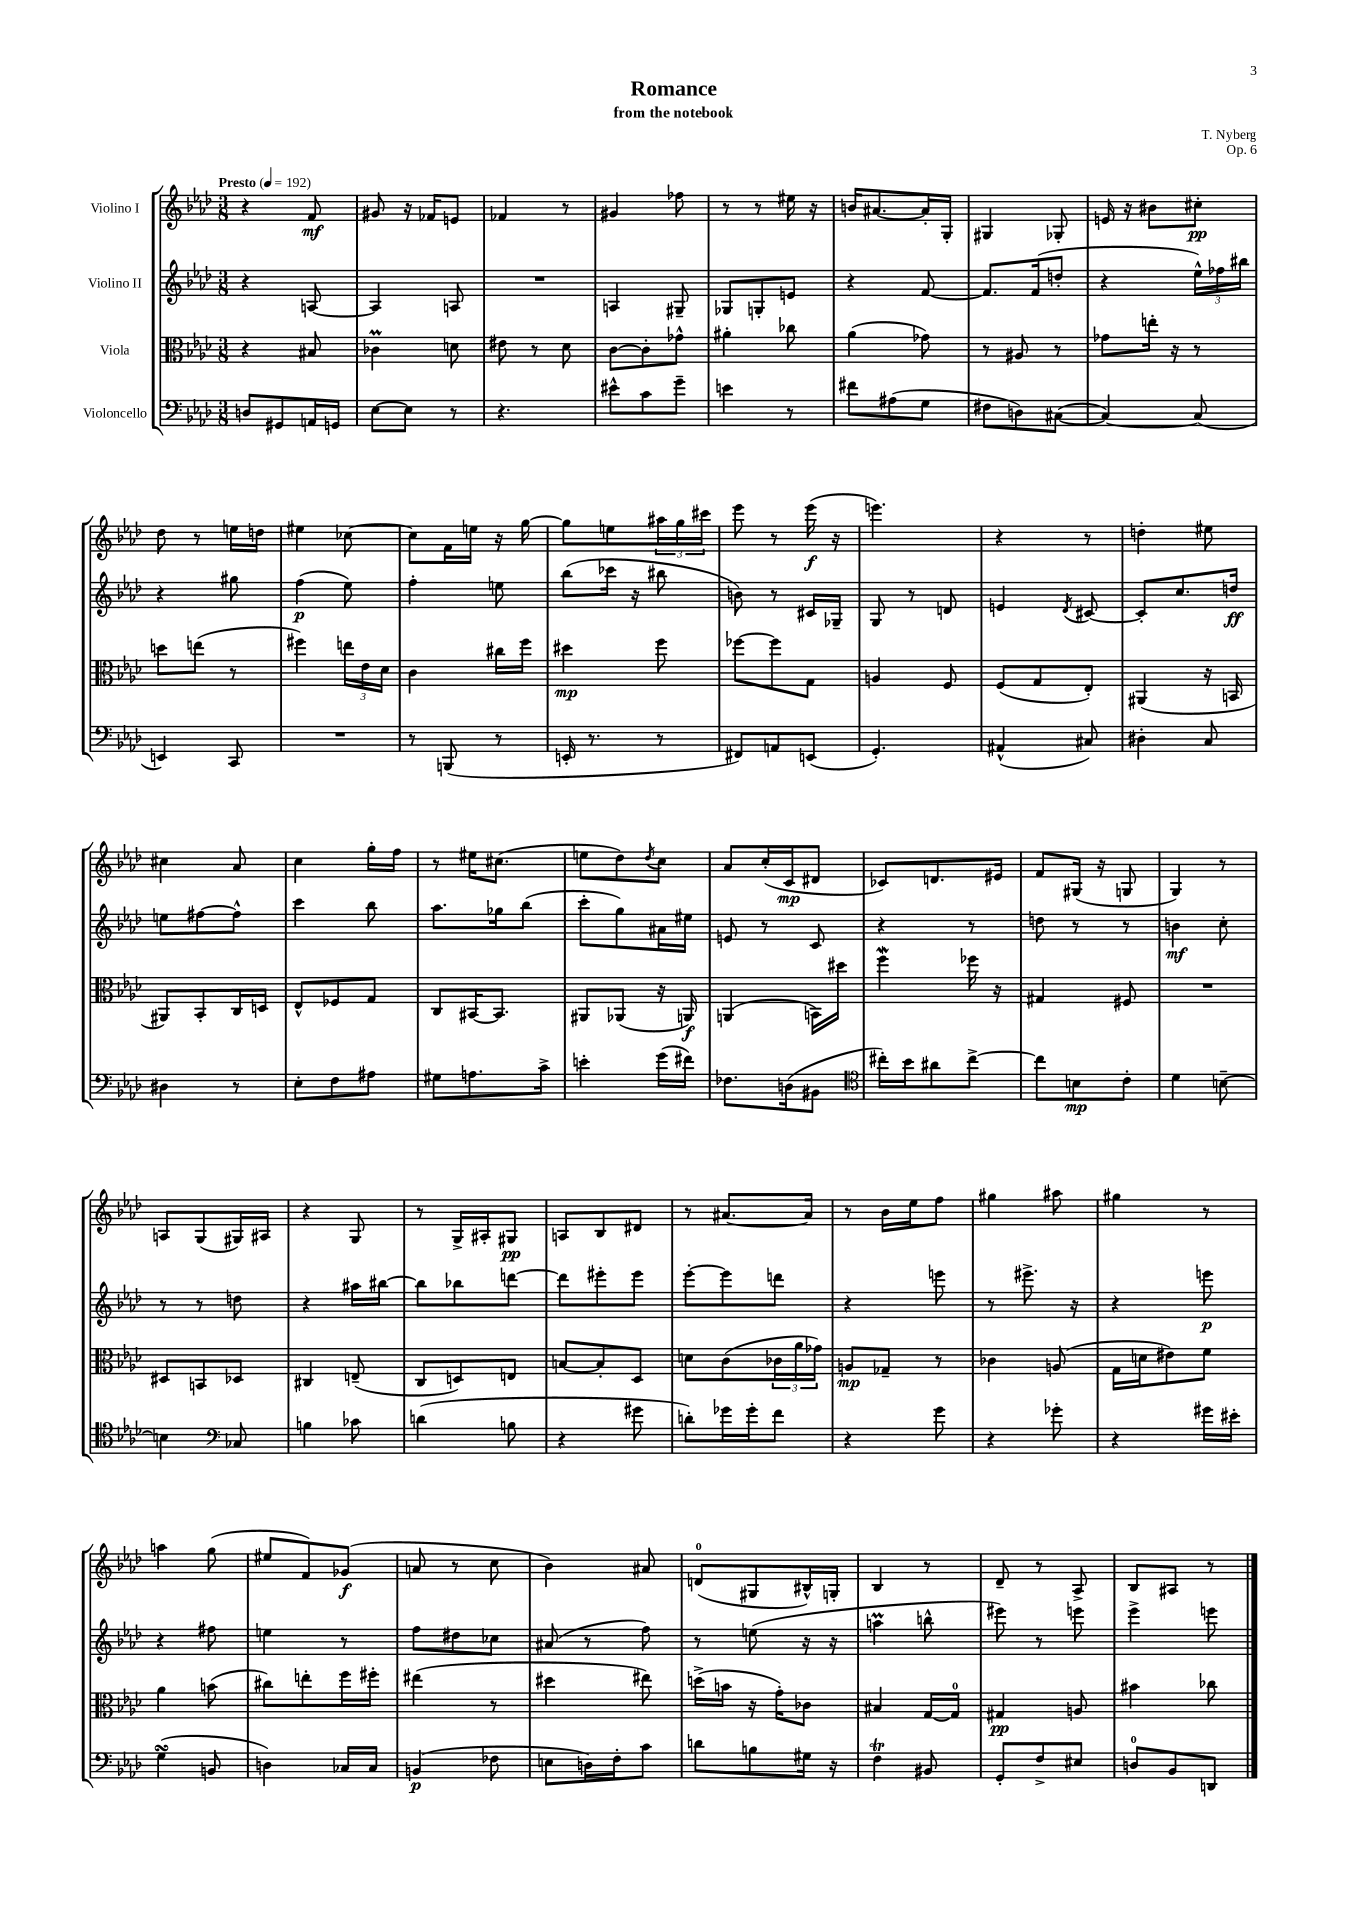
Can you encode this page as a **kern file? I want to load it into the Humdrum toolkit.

**kern	**dynam	**kern	**dynam	**kern	**dynam	**kern	**dynam
*part4	*part4	*part3	*part3	*part2	*part2	*part1	*part1
*staff4	*staff4	*staff3	*staff3	*staff2	*staff2	*staff1	*staff1
*I"Violoncello	*	*I"Viola	*	*I"Violino II	*	*I"Violino I	*
*clefF4	*	*clefC3	*	*clefG2	*	*clefG2	*
*k[b-e-a-d-]	*	*k[b-e-a-d-]	*	*k[b-e-a-d-]	*	*k[b-e-a-d-]	*
*M3/8	*	*M3/8	*	*M3/8	*	*M3/8	*
*MM192	*	*MM192	*	*MM192	*	*MM192	*
=1	=1	=1	=1	=1	=1	=1	=1
!	!	!	!	!	!	!LO:TX:a:B:t=Presto	!
8Dn/L	.	4r	.	4r	.	4r	.
8GG#X/	.	.	.	.	.	.	.
16AAn/L	.	8B#X/	.	[8An/	.	8f/	mf
16GGn/JJ	.	.	.	.	.	.	.
=2	=2	=2	=2	=2	=2	=2	=2
[8E-\L	.	4c-XM\	.	4A/]	.	8g#X/	.
8E-\J]	.	.	.	.	.	16r	.
.	.	.	.	.	.	16f-X/KL	.
8r	.	8dn\	.	8An/	.	8en/J	.
=3	=3	=3	=3	=3	=3	=3	=3
4.r	.	8e#X\	.	4.r	.	4f-X/	.
.	.	8r	.	.	.	.	.
.	.	8d-\	.	.	.	8r	.
=4	=4	=4	=4	=4	=4	=4	=4
8e#X^^\L	.	[8c\L	.	4An/	.	4g#X/	.
8c\	.	8c'\]	.	.	.	.	.
8g~\J	.	8g-X^^\J	.	8G#X~/	.	8ff-X\	.
=5	=5	=5	=5	=5	=5	=5	=5
4en\	.	4a#X'\	.	8G-X/L	.	8r	.
.	.	.	.	8Gn'/	.	8r	.
8r	.	8cc-X\	.	8en/J	.	16ee#X\	.
.	.	.	.	.	.	16r	.
=6	=6	=6	=6	=6	=6	=6	=6
8f#X\L	.	(4a-\	.	4r	.	16bn/KL	.
.	.	.	.	.	.	[8.a#X/	.
(8A#X\	.	.	.	.	.	.	.
8G\J	.	8g-X\)	.	[8f/	.	16a#'/L]	.
.	.	.	.	.	.	16G'/JJ	.
=7	=7	=7	=7	=7	=7	=7	=7
8F#X\L	.	8r	.	8.f/L]	.	4G#X/	.
8Dn\)	.	8A#X/	.	.	.	.	.
.	.	.	.	(16f/k	.	.	.
([8C#X\J	.	8r	.	8ddn'/J	.	8G-X'/	.
=8	=8	=8	=8	=8	=8	=8	=8
4C#/_)	.	8g-X\L	.	4r	.	16en/	.
.	.	.	.	.	.	16r	.
.	.	16een'\Jk	.	.	.	8b#X\L	.
.	.	16r	.	.	.	.	.
(8C#/]	.	8r	.	24ee-^^\LL)	.	8cc#X'\J	pp
.	.	.	.	24ff-X\	.	.	.
.	.	.	.	24bb#X\JJ	.	.	.
!!LO:LB:g=z
=9	=9	=9	=9	=9	=9	=9	=9
4EEn/)	.	8ddn\L	.	4r	.	8dd-\	.
.	.	(8een\J	.	.	.	8r	.
8CC/	.	8r	.	8gg#X\	.	16een\LL	.
.	.	.	.	.	.	16ddn\JJ	.
=10	=10	=10	=10	=10	=10	=10	=10
4.r	.	4ff#X\)	.	(4ff\	p	4ee#X\	.
.	.	24een\LL	.	8ee-\)	.	[8cc-X\	.
.	.	24e-\	.	.	.	.	.
.	.	24d-\JJ	.	.	.	.	.
=11	=11	=11	=11	=11	=11	=11	=11
8r	.	4c\	.	4ff'\	.	8cc-\L]	.
(8BBBn/	.	.	.	.	.	16f\L	.
.	.	.	.	.	.	16een\JJ	.
8r	.	16cc#X\LL	.	8een\	.	16r	.
.	.	16ff\JJ	.	.	.	[16gg\	.
=12	=12	=12	=12	=12	=12	=12	=12
16EEn'/	.	4dd#X\	mp	(8bb-\L	.	8gg\L]	.
8.r	.	.	.	.	.	.	.
.	.	.	.	16ccc-X\Jk	.	8een\	.
.	.	.	.	16r	.	.	.
8r	.	8ff\	.	8bb#X\	.	24aa#X\L	.
.	.	.	.	.	.	24gg\	.
.	.	.	.	.	.	24ccc#X\JJ	.
=13	=13	=13	=13	=13	=13	=13	=13
8FF#X/L)	.	[8ff-X\L	.	8bn\)	.	8eee-\	.
8AAn/	.	8ff-\]	.	8r	.	8r	.
(8EEn/J	.	8G\J	.	16c#X/LL	.	(16eee-\	f
.	.	.	.	16G-X~/JJ	.	16r	.
=14	=14	=14	=14	=14	=14	=14	=14
4.GG'/)	.	4An/	.	8G/	.	4.eeen\)	.
.	.	.	.	8r	.	.	.
.	.	8F/	.	8dn/	.	.	.
=15	=15	=15	=15	=15	=15	=15	=15
(4AA#X^^/	.	(8F/L	.	4en/	.	4r	.
.	.	8G/	.	.	.	.	.
.	.	.	.	8qd-/	.	.	.
8C#X/)	.	8E-'/J)	.	[8c#X/	.	8r	.
=16	=16	=16	=16	=16	=16	=16	=16
4D#X'\	.	(4AA#X/	.	8c#'/L]	.	4ddn'\	.
.	.	.	.	8.cc/	.	.	.
8C/	.	16r	.	.	.	8ee#X\	.
.	.	16BBn/	.	16ddn/Jk	ff	.	.
!!LO:LB:g=z
=17	=17	=17	=17	=17	=17	=17	=17
4D#X\	.	8AA#X/L)	.	8een\L	.	4cc#X\	.
.	.	8BB-'/	.	[8ff#X\	.	.	.
8r	.	16C/L	.	8ff#^^\J]	.	8a-/	.
.	.	16Dn/JJ	.	.	.	.	.
=18	=18	=18	=18	=18	=18	=18	=18
8E-'\L	.	8E-^^/L	.	4ccc\	.	4cc\	.
8F\	.	8F-X/	.	.	.	.	.
8A#X\J	.	8G/J	.	8bb-\	.	16gg'\LL	.
.	.	.	.	.	.	16ff\JJ	.
=19	=19	=19	=19	=19	=19	=19	=19
8G#X\L	.	8C/L	.	8.aa-\L	.	8r	.
8.An\	.	[16BB#X/K	.	.	.	16ee#X\KL	.
.	.	8.BB#/J]	.	16gg-X\k	.	(8.cc#X\J	.
.	.	.	.	(8bb-\J	.	.	.
16c^\Jk	.	.	.	.	.	.	.
=20	=20	=20	=20	=20	=20	=20	=20
4en'\	.	8AA#X/L	.	8ccc'\L	.	8een\L	.
.	.	(8AA-X/J	.	8gg\)	.	8dd-\)	.
.	.	.	.	.	.	8qdd-/	.
(16g\LL	.	16r	.	16a#X\L	.	8cc\J	.
16f#X\JJ)	.	16AAn/)	f	16ee#X\JJ	.	.	.
=21	=21	=21	=21	=21	=21	=21	=21
8.F-X\L	.	(4AAn/	.	8en/	.	8a-/L	.
.	.	.	.	8r	.	(16cc'/L	.
(16Dn\k	.	.	.	.	.	16c/J	mp
8BB#X\J	.	16BBn\LL)	.	8c/	.	8d#X/J	.
.	.	16dd#X\JJ	.	.	.	.	.
=22	=22	=22	=22	=22	=22	=22	=22
*clefC4	*	*	*	*	*	*	*
16cc#X'\LL)	.	4ffW\	.	4r	.	8c-X/L)	.
16b-\J	.	.	.	.	.	.	.
8a#X\	.	.	.	.	.	8.dn/	.
[8cc#^\J	.	16ff-X\	.	8r	.	.	.
.	.	16r	.	.	.	16e#X/Jk	.
=23	=23	=23	=23	=23	=23	=23	=23
8cc#\L]	.	4G#X/	.	8ddn\	.	8f/L	.
8Bn\	mp	.	.	8r	.	(16G#X/Jk	.
.	.	.	.	.	.	16r	.
8c'\J	.	8F#X/	.	8r	.	8Gn/	.
=24	=24	=24	=24	=24	=24	=24	=24
4d-\	.	4.r	.	4bn\	mf	4G/)	.
[8Bn~\	.	.	.	8cc'\	.	8r	.
!!LO:LB:g=z
=25	=25	=25	=25	=25	=25	=25	=25
4Bn\]	.	8D#X/L	.	8r	.	8An/L	.
.	.	8BBn/	.	8r	.	(8G/	.
*clefF4	*	*	*	*	*	*	*
8C-X/	.	8D-X/J	.	8ddn\	.	16G#X/L)	.
.	.	.	.	.	.	16A#X/JJ	.
=26	=26	=26	=26	=26	=26	=26	=26
4Bn\	.	4C#X/	.	4r	.	4r	.
8c-X\	.	(8En~/	.	16aa#X\LL	.	8G/	.
.	.	.	.	[16bb#X\JJ	.	.	.
=27	=27	=27	=27	=27	=27	=27	=27
(4dn\	.	8C/L	.	8bb#\L]	.	8r	.
.	.	8Dn/)	.	8bb-X\	.	16G^/LL	.
.	.	.	.	.	.	16A#X'/J	.
8Bn\	.	8En/J	.	[8dddn\J	.	8G#X/J	pp
=28	=28	=28	=28	=28	=28	=28	=28
4r	.	[8Bn/L	.	8ddd\L]	.	8An/L	.
.	.	8B'/]	.	8eee#X'\	.	8B-/	.
8g#X\	.	8D-/J	.	8eee#\J	.	8d#X/J	.
=29	=29	=29	=29	=29	=29	=29	=29
8dn'\L)	.	8dn\L	.	[8eee-'\L	.	8r	.
16g-X\L	.	(8c\	.	8eee-\]	.	[8.a#X/L	.
16g-'\J	.	.	.	.	.	.	.
8f\J	.	24c-X\L	.	8dddn\J	.	.	.
.	.	24a-\	.	.	.	.	.
.	.	.	.	.	.	16a#/Jk]	.
.	.	24g-X\JJ)	.	.	.	.	.
=30	=30	=30	=30	=30	=30	=30	=30
4r	.	8An/L	mp	4r	.	8r	.
.	.	8G-X~/J	.	.	.	16b-\LL	.
.	.	.	.	.	.	16ee-\J	.
8g\	.	8r	.	8eeen\	.	8ff\J	.
=31	=31	=31	=31	=31	=31	=31	=31
4r	.	4c-X\	.	8r	.	4gg#X\	.
.	.	.	.	8.eee#X^\	.	.	.
8g-X'\	.	(8An/	.	.	.	8aa#X\	.
.	.	.	.	16r	.	.	.
=32	=32	=32	=32	=32	=32	=32	=32
4r	.	16G\LL	.	4r	.	4gg#X\	.
.	.	16dn\J	.	.	.	.	.
.	.	8e#X\)	.	.	.	.	.
16g#X\LL	.	8f\J	.	8eeen\	p	8r	.
16e#X'\JJ	.	.	.	.	.	.	.
!!LO:LB:g=z
=33	=33	=33	=33	=33	=33	=33	=33
(4GsSsS\	.	4a-\	.	4r	.	4aan\	.
8BBn/	.	(8bn\	.	8ff#X\	.	(8gg\	.
=34	=34	=34	=34	=34	=34	=34	=34
4Dn\)	.	8cc#X\L)	.	4een\	.	8ee#X/L	.
.	.	8een'\	.	.	.	8f/)	.
16C-X/LL	.	16ff\L	.	8r	.	(8g-X/J	f
16C-/JJ	.	16ff#X'\JJ	.	.	.	.	.
=35	=35	=35	=35	=35	=35	=35	=35
(4BBn/	p	(4ee#X\	.	8ff\L	.	8an/	.
.	.	.	.	8dd#X\	.	8r	.
8F-X\	.	8r	.	8cc-X\J	.	8cc\	.
=36	=36	=36	=36	=36	=36	=36	=36
8En\L	.	4dd#X\	.	(8a#X/	.	4b-\)	.
16Dn\L)	.	.	.	8r	.	.	.
16F'\J	.	.	.	.	.	.	.
8c\J	.	8ee#X\)	.	8ff\)	.	8a#X/	.
=37	=37	=37	=37	=37	=37	=37	=37
8dn\L	.	(16ddn^\LL	.	8r	.	(8dn/L	.
.	.	16bn\JJ	.	.	.	.	.
8Bn\	.	16r	.	(8een\	.	8G#X/	.
.	.	16g'\KL)	.	.	.	.	.
16G#X\Jk	.	8c-X\J	.	16r	.	16B#X^^/L)	.
16r	.	.	.	16r	.	16Gn'/JJ	.
=38	=38	=38	=38	=38	=38	=38	=38
4FT\	.	4B#X/	.	4aanm\	.	4B-/	.
8BB#X/	.	[16G/LL	.	8bbn^^\	.	8r	.
.	.	16G/JJ]	.	.	.	.	.
=39	=39	=39	=39	=39	=39	=39	=39
8GG'/L	.	4G#X/	pp	8eee#X\)	.	8d-~/	.
8F^/	.	.	.	8r	.	8r	.
8E#X/J	.	8An/	.	8eeen\	.	8A-^/	.
=40	=40	=40	=40	=40	=40	=40	=40
8Dn/L	.	4b#X\	.	4eee-^\	.	8B-/L	.
8BB-/	.	.	.	.	.	8A#X/J	.
8DDn/J	.	8cc-X\	.	8eeen\	.	8r	.
==	==	==	==	==	==	==	==
*-	*-	*-	*-	*-	*-	*-	*-
